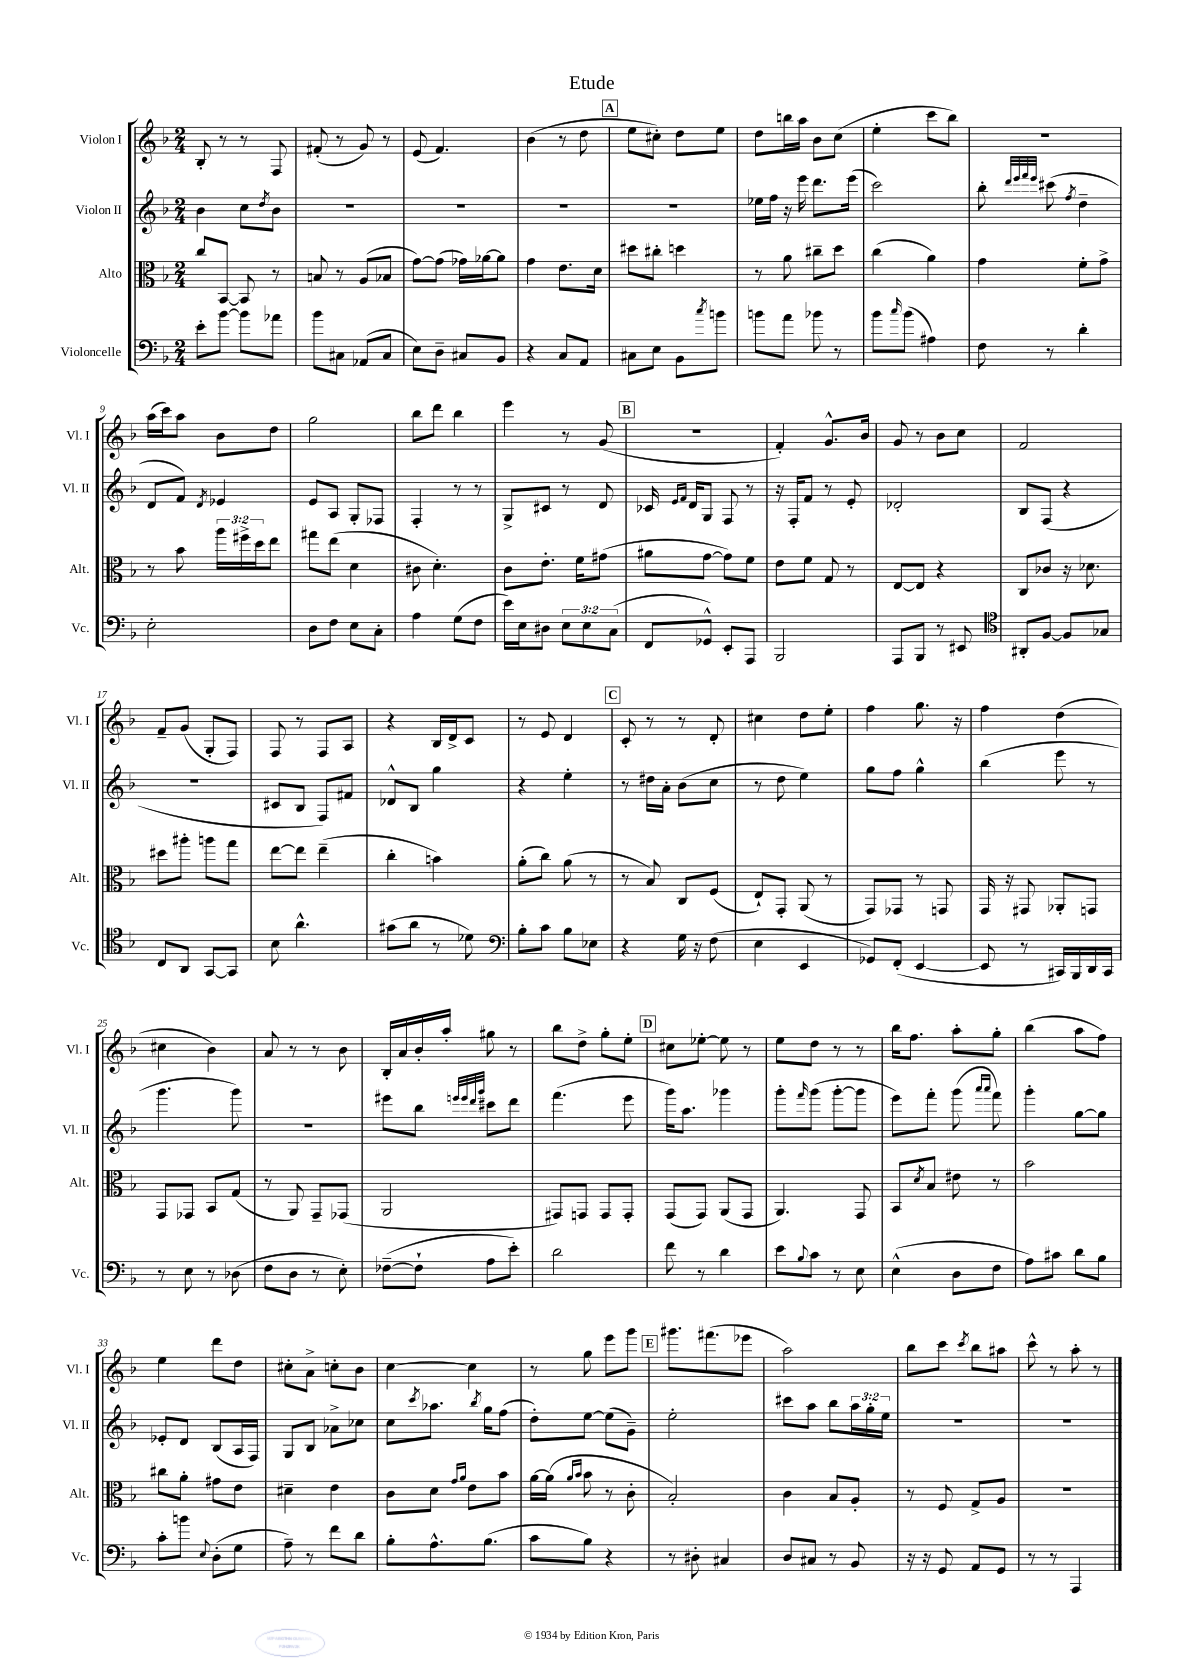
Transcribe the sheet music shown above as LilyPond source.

\header { title = "Etude" }
<<
\new StaffGroup <<
\new Staff = "s0" \with { instrumentName = "Violon I" shortInstrumentName = "Vl. I" } {
    \clef treble \key f \major \numericTimeSignature \time 2/4
    bes8-. r8 r8 f8 |
    fis'8-.( r8 g'8) r8 |
    e'8( f'4.) |
    bes'4( r8 d''8 |
    \mark \markup { \box "A" } e''8 cis''8-.) d''8 e''8 |
    d''8 b''16 a''16 bes'8 c''8( |
    e''4-. c'''8 bes''8) |
    R2 |
    a''16( c'''16) a''8 bes'8 d''8 |
    g''2 |
    bes''8 d'''8 bes''4 |
    e'''4 r8 g'8( |
    \mark \markup { \box "B" } r2 |
    f'4-.) g'8.-^ bes'16 |
    g'8 r8 bes'8 c''8 |
    f'2 |
    f'8-- g'8( g8-. f8) |
    f8 r8 f8 a8 |
    r4 bes16 d'16-> c'8 |
    r8 e'8 d'4 |
    \mark \markup { \box "C" } c'8-. r8 r8 d'8-. |
    cis''4 d''8 e''8-. |
    f''4 g''8. r16 |
    f''4 d''4( |
    cis''4 bes'4) |
    a'8 r8 r8 bes'8 |
    bes16-. a'16 bes'16-. a''16-. gis''8 r8 |
    bes''8 d''8-> g''8-. e''8-. |
    \mark \markup { \box "D" } cis''8 ees''8~-. ees''8 r8 |
    e''8 d''8 r8 r8 |
    bes''16 f''8. a''8-. g''8-. |
    bes''4( a''8 f''8) |
    e''4 d'''8 d''8 |
    cis''8-. a'8-> c''8-. bes'8 |
    c''4~ c''4 |
    r8 g''8 e'''8 g'''8 |
    \mark \markup { \box "E" } gis'''8. fis'''8.( ees'''8 |
    a''2) |
    bes''8 c'''8 \acciaccatura { c'''8 } bes''8 ais''8 |
    c'''8-^ r8 a''8-. r8 \bar "|." |
}
\new Staff = "s1" \with { instrumentName = "Violon II" shortInstrumentName = "Vl. II" } {
    \clef treble \key f \major \numericTimeSignature \time 2/4 \override Staff.TupletNumber.text = #tuplet-number::calc-fraction-text
    bes'4 c''8 \acciaccatura { d''8 } bes'8 |
    R2 |
    R2 |
    R2 |
    \mark \markup { \box "A" } R2 |
    ees''16 f''16 r16 e'''16 d'''8. e'''16( |
    c'''2) |
    bes''8-. \grace { d'''32 e'''32 f'''32 e'''32 } cis'''8( \acciaccatura { f''8 } d''4-- |
    d'8 f'8) \acciaccatura { d'8 } ees'4 |
    e'8 a8 g8-. fes8 |
    f4-. r8 r8 |
    g8-> cis'8 r8 d'8 |
    \mark \markup { \box "B" } ces'16 \grace { e'16 f'16 } d'16 g8 f8 r8 |
    r16 f16-. f'8 r8 e'8-. |
    des'2-. |
    bes8 f8( r4 |
    R2 |
    cis'8 bes8 f8) fis'8 |
    des'8-^ bes8 g''4 |
    r4 e''4-. |
    \mark \markup { \box "C" } r8 dis''16 a'16-. bes'8( c''8 |
    r8 d''8 e''4) |
    g''8 f''8 g''4-^ |
    bes''4( e'''8 r8 |
    g'''4. g'''8) |
    R2 |
    eis'''8 bes''8 \grace { e'''32 e'''32 d'''32 g'''32 } cis'''8 d'''8 |
    f'''4.( e'''8 |
    \mark \markup { \box "D" } g'''16) a''8. ges'''4 |
    g'''8-. \grace { f'''16 } g'''8( g'''8~-. g'''8 |
    e'''8) f'''8-. g'''8( \grace { a'''16 a'''16 } f'''8) |
    g'''4-. g''8~ g''8 |
    ees'8-. d'8 bes8( a16 f16) |
    g8 bes8 aes'8-> ces''8 |
    c''8 \acciaccatura { c'''8 } aes''8. \acciaccatura { bes''8 } g''16 f''8( |
    d''8-.) e''8~ e''8( g'8--) |
    \mark \markup { \box "E" } e''2-. |
    cis'''8 a''8 bes''8 \tuplet 3/2 { a''16 g''16-. e''16 } |
    R2 |
    R2 \bar "|." |
}
\new Staff = "s2" \with { instrumentName = "Alto" shortInstrumentName = "Alt." } {
    \clef alto \key f \major \numericTimeSignature \time 2/4 \override Staff.TupletNumber.text = #tuplet-number::calc-fraction-text
    c''8 bes,8~ bes,8 r8 |
    b8 r8 a8( bes8 |
    g'8~) g'8( ges'16) aes'16~ aes'8 |
    g'4 e'8. d'16 |
    \mark \markup { \box "A" } dis''8 cis''8-. d''4 |
    r8 a'8 cis''8-- d''8 |
    c''4( a'4) |
    g'4 f'8-. g'8-> |
    r8 bes'8 \tuplet 3/2 { a''16 fis''16-> d''16 } e''8 |
    gis''8 e''8( d'4 |
    cis'8 d'4.-.) |
    c'8 e'8.-. f'16 gis'8( |
    \mark \markup { \box "B" } ais'8 g'8~ g'8) f'8 |
    e'8 f'8 g8 r8 |
    e8~ e8 r4 |
    c8 ces'8 r16 des'8. |
    dis''8 ais''8-. a''8 g''8 |
    e''8~ e''8 e''4--( |
    c''4-. b'4) |
    a'8-.( c''8) a'8( r8 |
    \mark \markup { \box "C" } r8 bes8) c8 f8( |
    e8-!) g,8-. a,8( r8 |
    g,8) ges,8 r8 g,8 |
    g,16 r16 gis,8 aes,8-. g,8 |
    g,8 ges,8 bes,8 g8( |
    r8 a,8) g,8-- ges,8( |
    a,2 |
    gis,8) g,8 g,8 g,8-. |
    \mark \markup { \box "D" } g,8( g,8) a,8( g,8 |
    a,4.) g,8 |
    bes,8 \acciaccatura { d'8 } bes8 eis'8 r8 |
    bes'2 |
    cis''8 a'8-. gis'8 e'8 |
    dis'4-- e'4 |
    c'8 d'8 \grace { g'16 a'16 } e'8 bes'8 |
    a'16~ a'16( \grace { a'16 bes'16 } bes'8 r8 c'8-. |
    \mark \markup { \box "E" } bes2-.) |
    c'4 bes8 a8-. |
    r8 f8 g8-> a8 |
    R2 \bar "|." |
}
\new Staff = "s3" \with { instrumentName = "Violoncelle" shortInstrumentName = "Vc." } {
    \clef bass \key f \major \numericTimeSignature \time 2/4 \override Staff.TupletNumber.text = #tuplet-number::calc-fraction-text
    e'8-. bes'8~ bes'8 aes'8 |
    bes'8 cis8 aes,8( cis8 |
    e8) d8-- cis8 bes,8 |
    r4 c8 a,8 |
    \mark \markup { \box "A" } cis8 e8 bes,8 \acciaccatura { c''8 } b'8 |
    b'8 a'8 bes'8 r8 |
    bes'8 \grace { c''16 } bes'8( ais4) |
    f8 r8 d'4-. |
    e2-. |
    d8 f8 e8 c8-. |
    a4 g8( f8 |
    e'16) e16 dis8 \tuplet 3/2 { e8 e8 c8( } |
    \mark \markup { \box "B" } f,8 ges,8-^) e,8-. a,,8 |
    bes,,2 |
    a,,8 bes,,8 r8 eis,8 |
    \clef tenor ais,8-. f8~ f8 ges8 |
    c8 a,8 g,8~ g,8 |
    bes8 a'4.-^ |
    gis'8( a'8 r8 des'8) |
    \clef bass bes8-. c'8 bes8 ees8 |
    \mark \markup { \box "C" } r4 g16 r16 f8( |
    e4 e,4 |
    ges,8) f,8-.( e,4~ |
    e,8 r8 cis,16) bes,,16 d,16 cis,16 |
    r8 e8 r8 des8( |
    f8 d8 r8 e8-.) |
    fes8~--( fes8-! a8 e'8-.) |
    d'2 |
    \mark \markup { \box "D" } f'8 r8 d'4 |
    e'8 \appoggiatura { bes8 } c'8 r8 e8 |
    e4-^( d8 f8 |
    a8) cis'8 d'8 bes8 |
    c'8-. b'8 \appoggiatura { e8 } d8-.( g8 |
    a8--) r8 f'8 d'8 |
    bes8-. a8.-^ bes8.( |
    c'8 bes8) r4 |
    \mark \markup { \box "E" } r8 dis8-. cis4 |
    d8 cis8 r8 bes,8 |
    r16 r16 g,8 a,8 g,8 |
    r8 r8 a,,4 \bar "|." |
}
>>
>>
